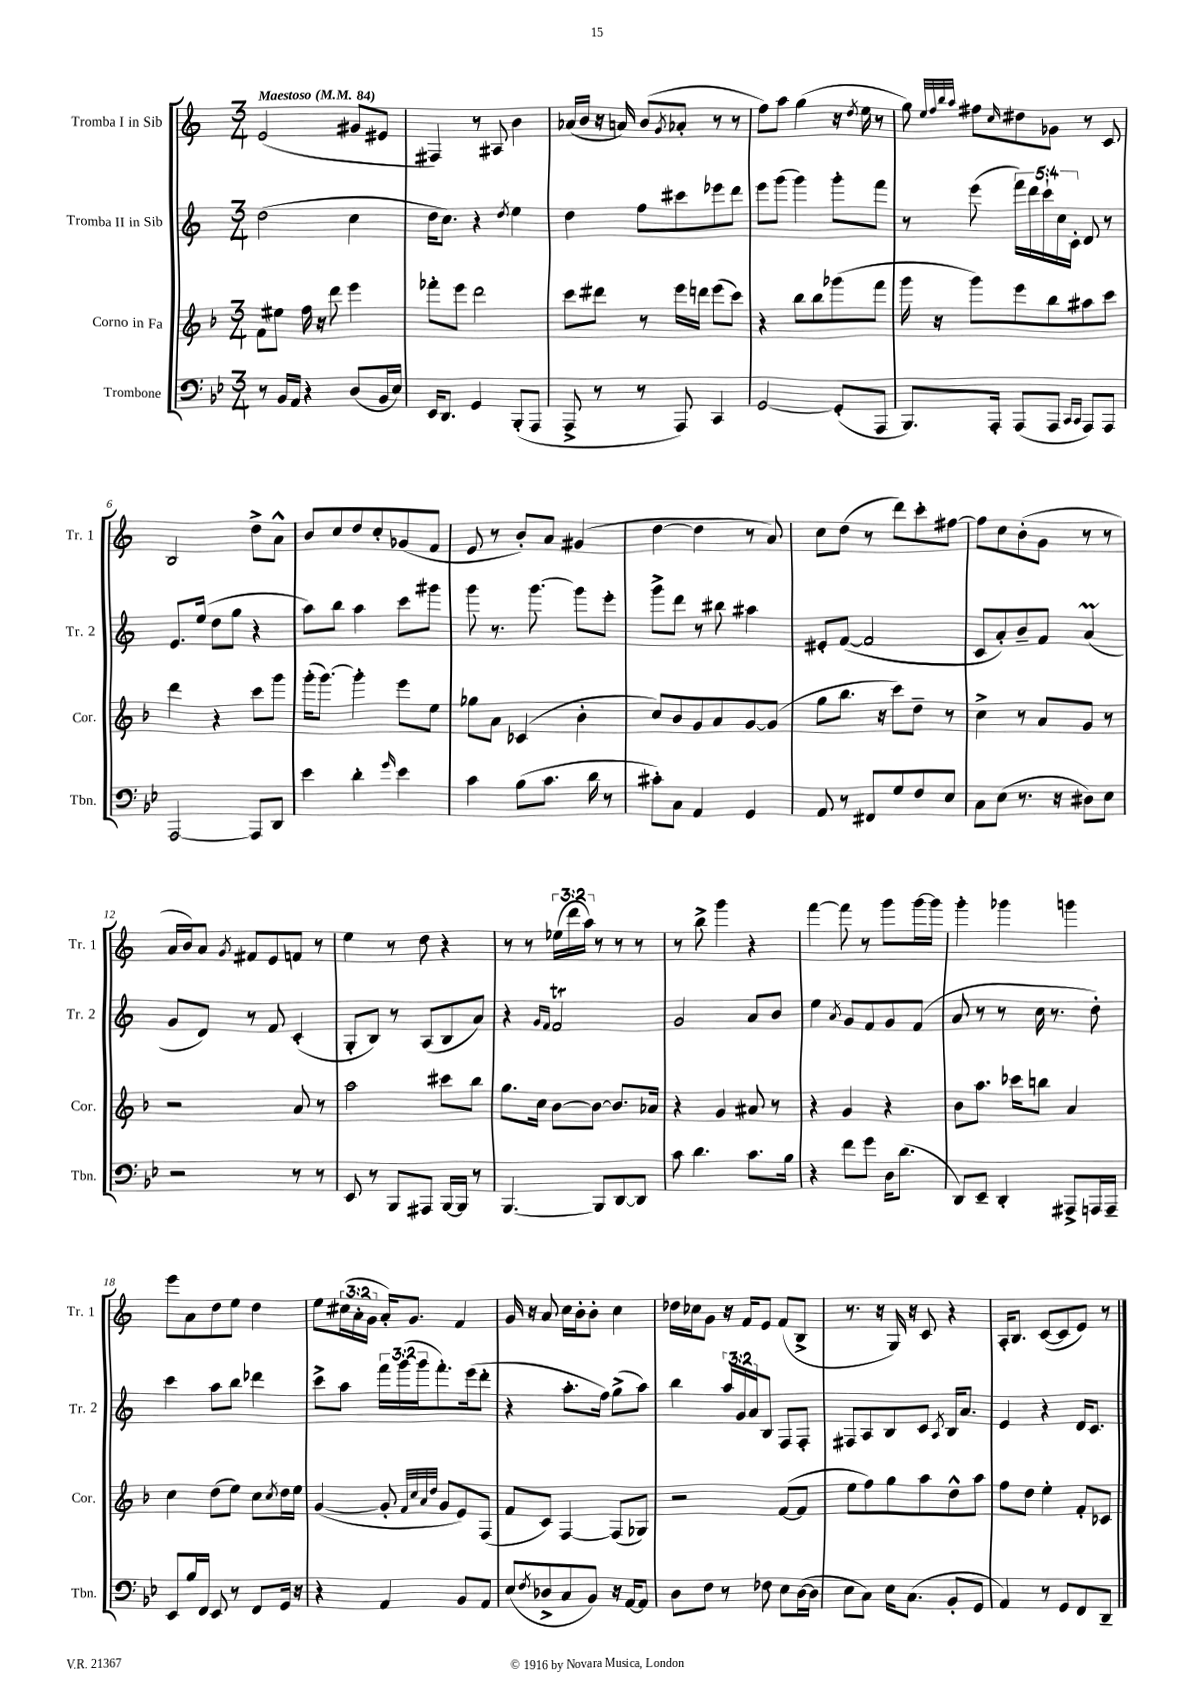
<<
\new StaffGroup <<
\new Staff = "s0" \with { instrumentName = "Tromba I in Sib" shortInstrumentName = "Tr. 1" } {
    \clef treble \key c \major \numericTimeSignature \time 3/4 \override Staff.TupletNumber.text = #tuplet-number::calc-fraction-text \tempo "Maestoso" 4 = 84
    e'2( gis'8 eis'8 |
    fis4) r8 ais8 b'4 |
    aes'16( b'16 r16 a'16) b'8( \acciaccatura { g'8 } aes'8-. r8 r8 |
    f''8) a''8 g''4( r16 \acciaccatura { d''8 } e''16 r8 |
    g''8) \grace { e''32 f''32 b''32 a''32 } fis''8 \grace { c''16 } dis''8 ges'8 r8 c'8 |
    b2 d''8-> a'8-^ |
    b'8 c''8 d''8 c''8-. ges'8( f'8 |
    e'8 r8 b'8-.) a'8 gis'4( |
    d''4~ d''4 r8 a'8) |
    c''8 d''8( r8 d'''8) c'''8-. fis''8~ |
    fis''8 c''8 b'8-.( g'8 r8 r8 |
    a'16 b'16) a'8 \acciaccatura { g'8 } fis'8 e'8 f'8 r8 |
    e''4 r8 d''8 r4 |
    r8 r8 \tuplet 3/2 { ees''16( d'''16 a''16) } r8 r8 r8 |
    r8 b''8-> g'''4 r4 |
    f'''4~ f'''8 r8 g'''8 g'''16~ g'''16 |
    g'''4-. ges'''4 g'''4 |
    e'''8 a'8 d''8 e''8 d''4 |
    e''8 \tuplet 3/2 { cis''16( a'16-. g'16 } a'16-.) g'8. f'4 |
    g'16 r16 a'8 c''16 b'16-. b'8-. c''4 |
    des''16 ces''16 g'8 r16 f'16 e'8 f'8( b8-> |
    r8. r16 g16) r16 c'8 r4 |
    a16-. b8. c'8~( c'8 e'8) r8 \bar "|." |
}
\new Staff = "s1" \with { instrumentName = "Tromba II in Sib" shortInstrumentName = "Tr. 2" } {
    \clef treble \key c \major \numericTimeSignature \time 3/4 \override Staff.TupletNumber.text = #tuplet-number::calc-fraction-text
    d''2( c''4 |
    d''16 c''8.) r4 \acciaccatura { d''8 } e''4 |
    d''4 f''8 cis'''8 ees'''8 d'''8 |
    e'''8 g'''8( g'''4) g'''8-. f'''8 |
    r8 e'''8( \tuplet 5/4 { f'''16) d'''16 c'''16-! c''16 c'16-. } d'8 r8 |
    e'8. e''16( d''8 g''8 r4 |
    a''8) b''8 a''4 c'''8 gis'''8 |
    g'''8 r8. g'''8.~ g'''8 e'''8-. |
    g'''8-> d'''8 r8 bis''8 ais''4 |
    eis'8-. f'8~( f'2 |
    c'8 a'8-.) b'8-- f'8 a'4\prall( |
    g'8 d'8) r8 f'8 c'4-.( |
    g8-. b8) r8 a8( b8 a'8) |
    r4 \grace { g'16 f'16 } f'2\trill |
    g'2 a'8 b'8 |
    e''4 \acciaccatura { a'8 } g'8 f'8 g'8 f'8( |
    a'8 r8 r8 c''16 r8. d''8-.) |
    c'''4 a''8 b''8 des'''4 |
    c'''8-> a''8 \tuplet 3/2 { f'''16 g'''16( g'''16 } f'''8.-.) e'''16( d'''8-. |
    r4 a''8.-. f''16) g''8->( a''8) |
    b''4 \tuplet 3/2 { a''16 g'16 a'16 } b8 f8 f8-. |
    fis8 a8 b8 c'8 \acciaccatura { a8 } b16 a'8. |
    e'4 r4 d'16 c'8. \bar "|." |
}
\new Staff = "s2" \with { instrumentName = "Corno in Fa" shortInstrumentName = "Cor." } {
    \clef treble \key f \major \numericTimeSignature \time 3/4
    f'8 eis''8 f''16 r16 d'''8 e'''4 |
    fes'''8-. e'''8 d'''2 |
    c'''8 dis'''8 r8 e'''16 d'''16 e'''8( c'''8) |
    r4 bes''8 bes''8 ges'''8( f'''8 |
    g'''16 r16 g'''8) e'''8 bes''8 ais''8 c'''8 |
    d'''4 r4 c'''8 g'''8 |
    g'''16-.( g'''8.~) g'''4-. e'''8 e''8 |
    ges''8 a'8 ces'4( bes'4-. |
    c''8) bes'8 g'8 a'8 g'8~ g'8( |
    g''8 bes''8. r16 c'''8) d''8-- r8 |
    c''4-> r8 a'8 g'8 r8 |
    r2 a'8 r8 |
    a''2 cis'''8 bes''8 |
    g''8. c''16 bes'8~ bes'8~ bes'8. aes'16 |
    r4 g'4 ais'8 r8 |
    r4 g'4 r4 |
    bes'8 a''8. ces'''16 b''8 a'4 |
    c''4 d''8( e''8) c''8 \acciaccatura { c''8 } d''16 e''16 |
    g'4~( g'8-. \grace { f'32 c''32 a'32 d''32 } g'8 e'8) f8( |
    f'8 c'8) f4~ f8( ges8) |
    r2 f'8~( f'8 |
    e''8 f''8) g''8 a''8 d''8-^ a''8 |
    f''8 d''8 e''4-. f'8-. ces'8 \bar "|." |
}
\new Staff = "s3" \with { instrumentName = "Trombone" shortInstrumentName = "Tbn." } {
    \clef bass \key bes \major \numericTimeSignature \time 3/4
    r8 bes,16 a,16 r4 d8( bes,16 ees16) |
    ees,16 d,8. g,4 bes,,8-.( a,,8 |
    a,,8-> r8 r8 a,,8) c,4 |
    g,2~ g,8-.( a,,8 |
    bes,,8.) a,,16-. a,,8( a,,8 \grace { c,16 c,16 } a,,8) a,,8 |
    a,,2~ a,,8 d,8 |
    ees'4 d'4-. \grace { g'16 } ees'4 |
    c'4 bes8( c'8. d'16 r8 |
    cis'8-.) c8 a,4 g,4 |
    a,8 r8 fis,8 g8 f8 ees8 |
    c8 ees8( r8. r16 dis8) ees8 |
    r2 r8 r8 |
    ees,8 r8 bes,,8 ais,,8 bes,,16~ bes,,16 r8 |
    bes,,4.~ bes,,8 d,8~ d,8 |
    c'8 d'4. c'8. bes16 |
    r4 f'8 g'8 d16 d'8.( |
    d,8) ees,8-- d,4-. ais,,8-> a,,16 a,,16-- |
    ees,8 bes16 f,16 ees,8 r8 f,8 g,16 r16 |
    r4 a,4 bes,8 a,8 |
    ees8( \acciaccatura { f8 } des8-> c8 bes,8) r16 a,16~ a,8 |
    d8 f8 r8 fes8 ees8 d16~( d16 |
    ees8 c8) ees16 c8.( bes,8-. g,8 |
    a,4) r8 g,8 f,8 d,8-- \bar "|." |
}
>>
>>
